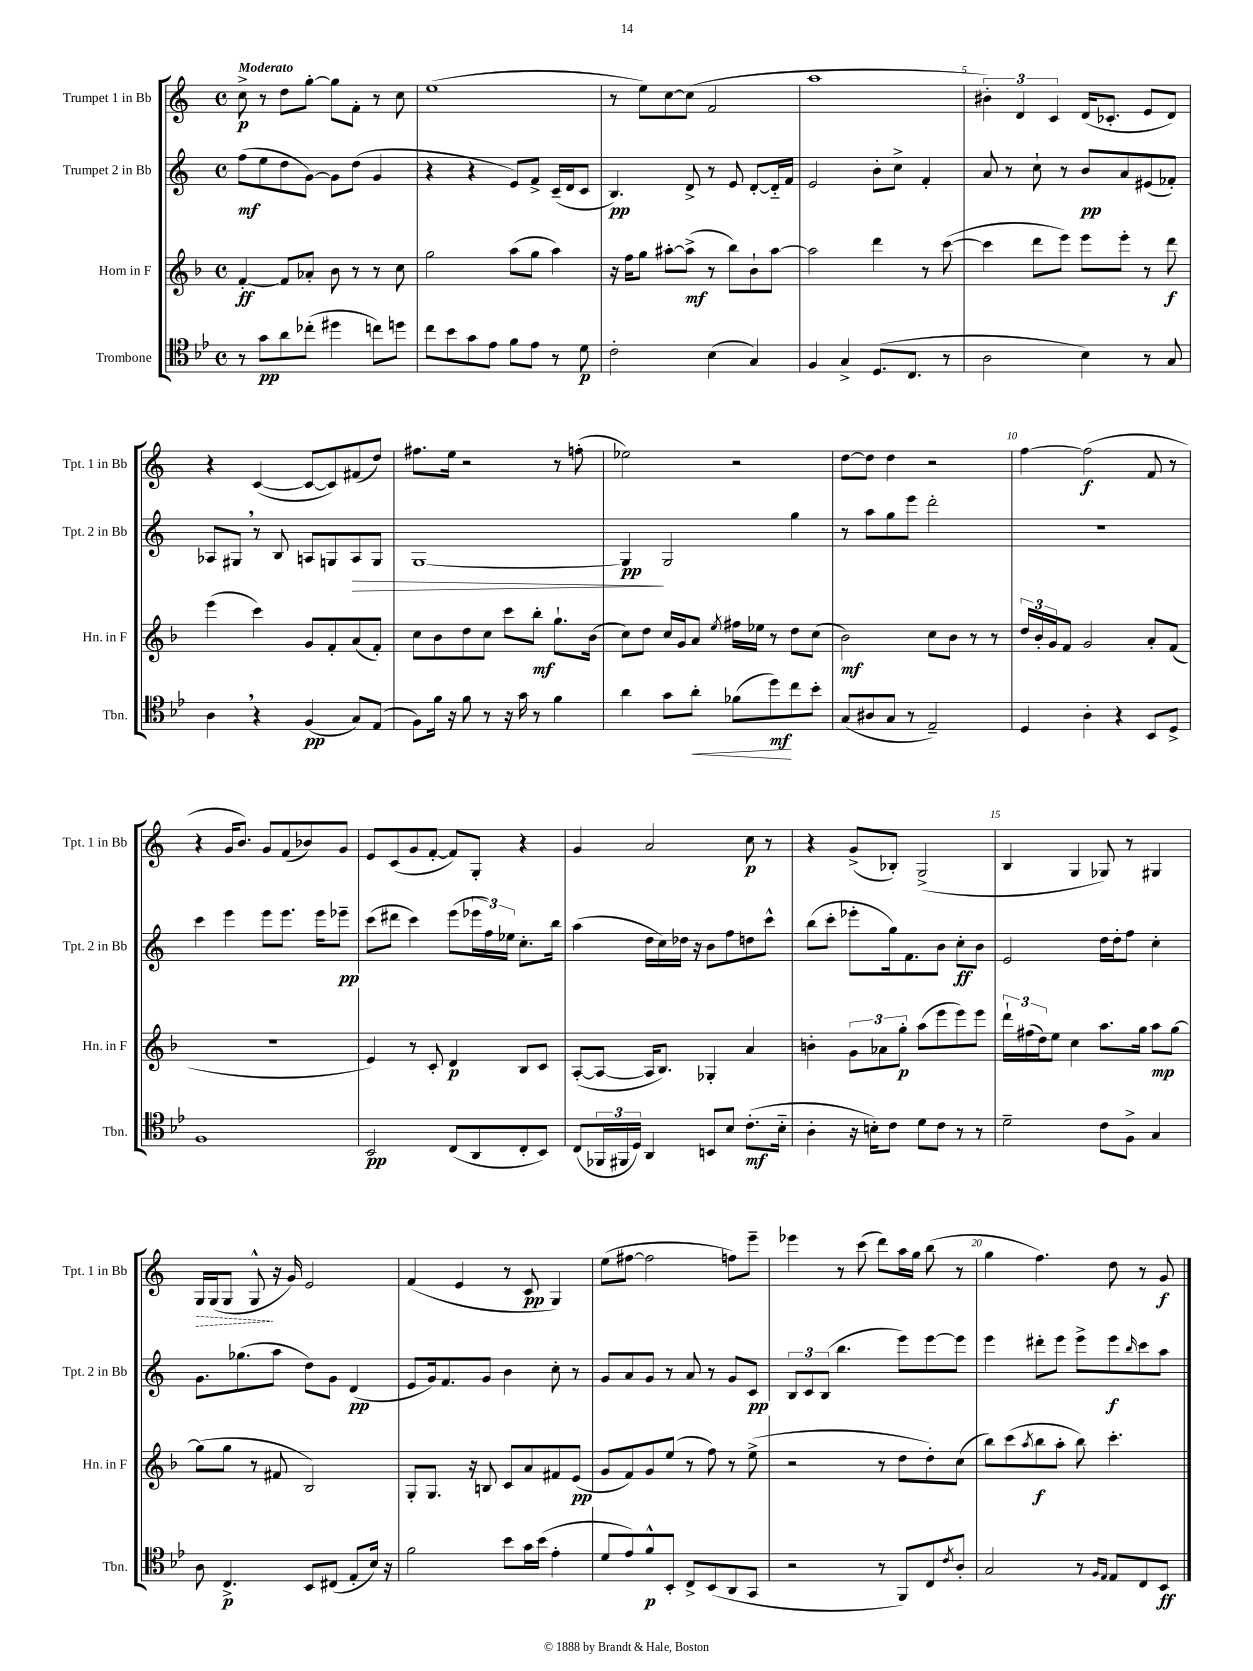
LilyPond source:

<<
\new StaffGroup <<
\new Staff = "s0" \with { instrumentName = "Trumpet 1 in Bb" shortInstrumentName = "Tpt. 1 in Bb" } {
    \clef treble \key c \major \defaultTimeSignature \time 4/4 \tempo "Moderato"
    c''8->\p r8 d''8 g''8~-. g''8 f'8-. r8 c''8 |
    e''1( |
    r8 e''8) c''8~ c''8( f'2 |
    a''1 |
    \tuplet 3/2 { bis'4-.) d'4 c'4 } d'16( ces'8.-. e'8 d'8) |
    r4 c'4~( c'8~ c'8) fis'8( d''8) |
    fis''8. e''16 r2 r8 f''8-.( |
    ees''2) r2 |
    d''8~ d''8 d''4 r2 |
    f''4~ f''2\f( f'8 r8 |
    r4 g'16 b'8.) g'8 f'8( bes'8) g'8 |
    e'8 c'8( g'8 f'8~-. f'8) g8-. r4 |
    g'4 a'2 c''8\p r8 |
    r4 g'8->( bes8-.) g2->( |
    b4 g4 ges8) r8 gis4 |
    \once \override Hairpin.style = #'dashed-line g16\> g16( g8 g8-^\! r16 g'16) e'2 |
    f'4( e'4 r8 c'8\pp g4) |
    e''8( fis''8~ fis''2 f''8) e'''8-- |
    ees'''4 r8 c'''8( d'''8) a''16 g''16 b''8( r8 |
    g''4 f''4.) d''8 r8 g'8\f \bar "|." |
}
\new Staff = "s1" \with { instrumentName = "Trumpet 2 in Bb" shortInstrumentName = "Tpt. 2 in Bb" } {
    \clef treble \key c \major \defaultTimeSignature \time 4/4
    f''8\mf( e''8 d''8 g'8~) g'8 d''8( g'4 |
    r4 r4 e'8) f'8-> c'16--( d'16 c'8 |
    b4.\pp) d'8-> r8 e'8 d'8~-. d'16-_ f'16 |
    e'2 b'8-. c''8-> f'4-. |
    a'8 r8 c''8-! r8 b'8\pp a'8 eis'8( fes'8-.) |
    aes8 gis8 \breathe r8 b8 a8 g8 a8\> g8 |
    g1~ |
    g4\pp\! g2 g''4 |
    r8 a''8 g''8 e'''8 d'''2-. |
    R1 |
    c'''4 e'''4 e'''8 e'''8. e'''16 ees'''8--\pp |
    c'''8( dis'''8 c'''4) e'''8( \tuplet 3/2 { ees'''16 f''16) ees''16 } c''8.-. b''16 |
    a''4( d''16 c''16) des''16 r16 b'8 f''8 d''8 c'''8-^ |
    b''8( c'''8-. ees'''8-. g''16) f'8. b'8 c''8-.\ff b'8 |
    e'2 d''16 d''16-. f''8 c''4-. |
    g'8. ges''8.( a''8 d''8) g'8 d'4\pp( |
    e'8 g'16) f'8. g'8 b'4 c''8-. r8 |
    g'8 a'8 g'8 r8 a'8 r8 g'8 c'8\pp |
    \tuplet 3/2 { b8 c'8 b8( } b''4. e'''8) e'''8~ e'''8 |
    e'''4 dis'''8-. e'''8 e'''8-> e'''8\f \grace { b''16 } c'''8 a''8 \bar "|." |
}
\new Staff = "s2" \with { instrumentName = "Horn in F" shortInstrumentName = "Hn. in F" } {
    \clef treble \key f \major \defaultTimeSignature \time 4/4
    f'4~-.\ff f'8 aes'8-. bes'8 r8 r8 c''8 |
    g''2 a''8( g''8 a''4) |
    r16 f''16 g''8 ais''8~-. ais''8->\mf( r8 bes''8) bes'8-! ais''8~ |
    ais''2 d'''4 r8 c'''8~( |
    c'''4 d'''8 e'''8) e'''8 e'''8-. r8 d'''8\f |
    e'''4( c'''4) g'8 f'8-. a'8( f'8-.) |
    c''8 bes'8 d''8 c''8 c'''8 bes''8-.\mf g''8.-! bes'16( |
    c''8) d''8 c''16 g'16 a'8 \acciaccatura { e''8 } fis''16 ees''16 r8 d''8 c''8( |
    bes'2\mf) c''8 bes'8 r8 r8 |
    \tuplet 3/2 { d''16 bes'16-. g'16 } f'8 g'2 a'8-. f'8( |
    R1 |
    e'4) r8 c'8-. d'4\p bes8 c'8 |
    a8~-.( a8~ a16 bes8.) ges4-. a'4 |
    b'4-. \tuplet 3/2 { g'8 aes'8 g''8-.\p } a''8( e'''8 e'''8) e'''8 |
    \tuplet 3/2 { d'''16-! fis''16( d''16) } e''8 c''4 a''8. g''16 a''8\mp g''8~ |
    g''8( g''8 r8 fis'8 bes2) |
    g8-. g8. r16 b8 c'8 a'8 fis'8 e'8\pp( |
    g'8 f'8) g'8 e''8( r8 f''8) r8 e''8->( |
    r2 r8 d''8 d''8-.) c''8( |
    bes''8) c'''8( \acciaccatura { a''8 } bes''8\f a''8-. bes''8) c'''4.-. \bar "|." |
}
\new Staff = "s3" \with { instrumentName = "Trombone" shortInstrumentName = "Tbn." } {
    \clef tenor \key bes \major \defaultTimeSignature \time 4/4
    r8 g'8\pp a'8 ces''8-.( dis''4 c''8) d''8 |
    c''8 bes'8 g'8 ees'8 f'8 ees'8 r8 d'8\p |
    c'2-. bes4( g4) |
    f4 g4-> d8.( c8. r8 |
    a2 bes4) r8 g8 |
    a4 \breathe r4 f4\pp( g8) ees8( |
    f8) f'16 r16 f'8 r8 r16 g'16 r8 f'4 |
    a'4 g'8 a'8-.\< fes'8( d''8\mf\!) c''8 bes'8-. |
    g8( ais8 g8 r8 ees2--) |
    d4 a4-. r4 bes,8 d8-> |
    f1 |
    bes,2\pp c8( a,8 c8-. bes,8) |
    c8( \tuplet 3/2 { fes,16 fis,16 d16) } a,4 b,8 bes8 c'8.-.\mf( bes16-_ |
    a4-. r16 b16-.) c'8 d'8 c'8 r8 r8 |
    d'2-- c'8 f8-> g4 |
    a8 c4.->\p bes,8 cis8( ees8-. bes16) r16 |
    f'2 bes'8 g'16 bes'16( ees'4-. |
    d'8 ees'8) f'8-^\p bes,8-. c8-> bes,8( a,8 g,8 |
    r2 r8 f,8) c8 \acciaccatura { c'8 } a8-. |
    g2 r8 \grace { f16 ees16 } ees8 c8 bes,8\ff \bar "|." |
}
>>
>>
\layout { \context { \Score \override BarNumber.break-visibility = ##(#f #t #t) barNumberVisibility = #(every-nth-bar-number-visible 5) } }
